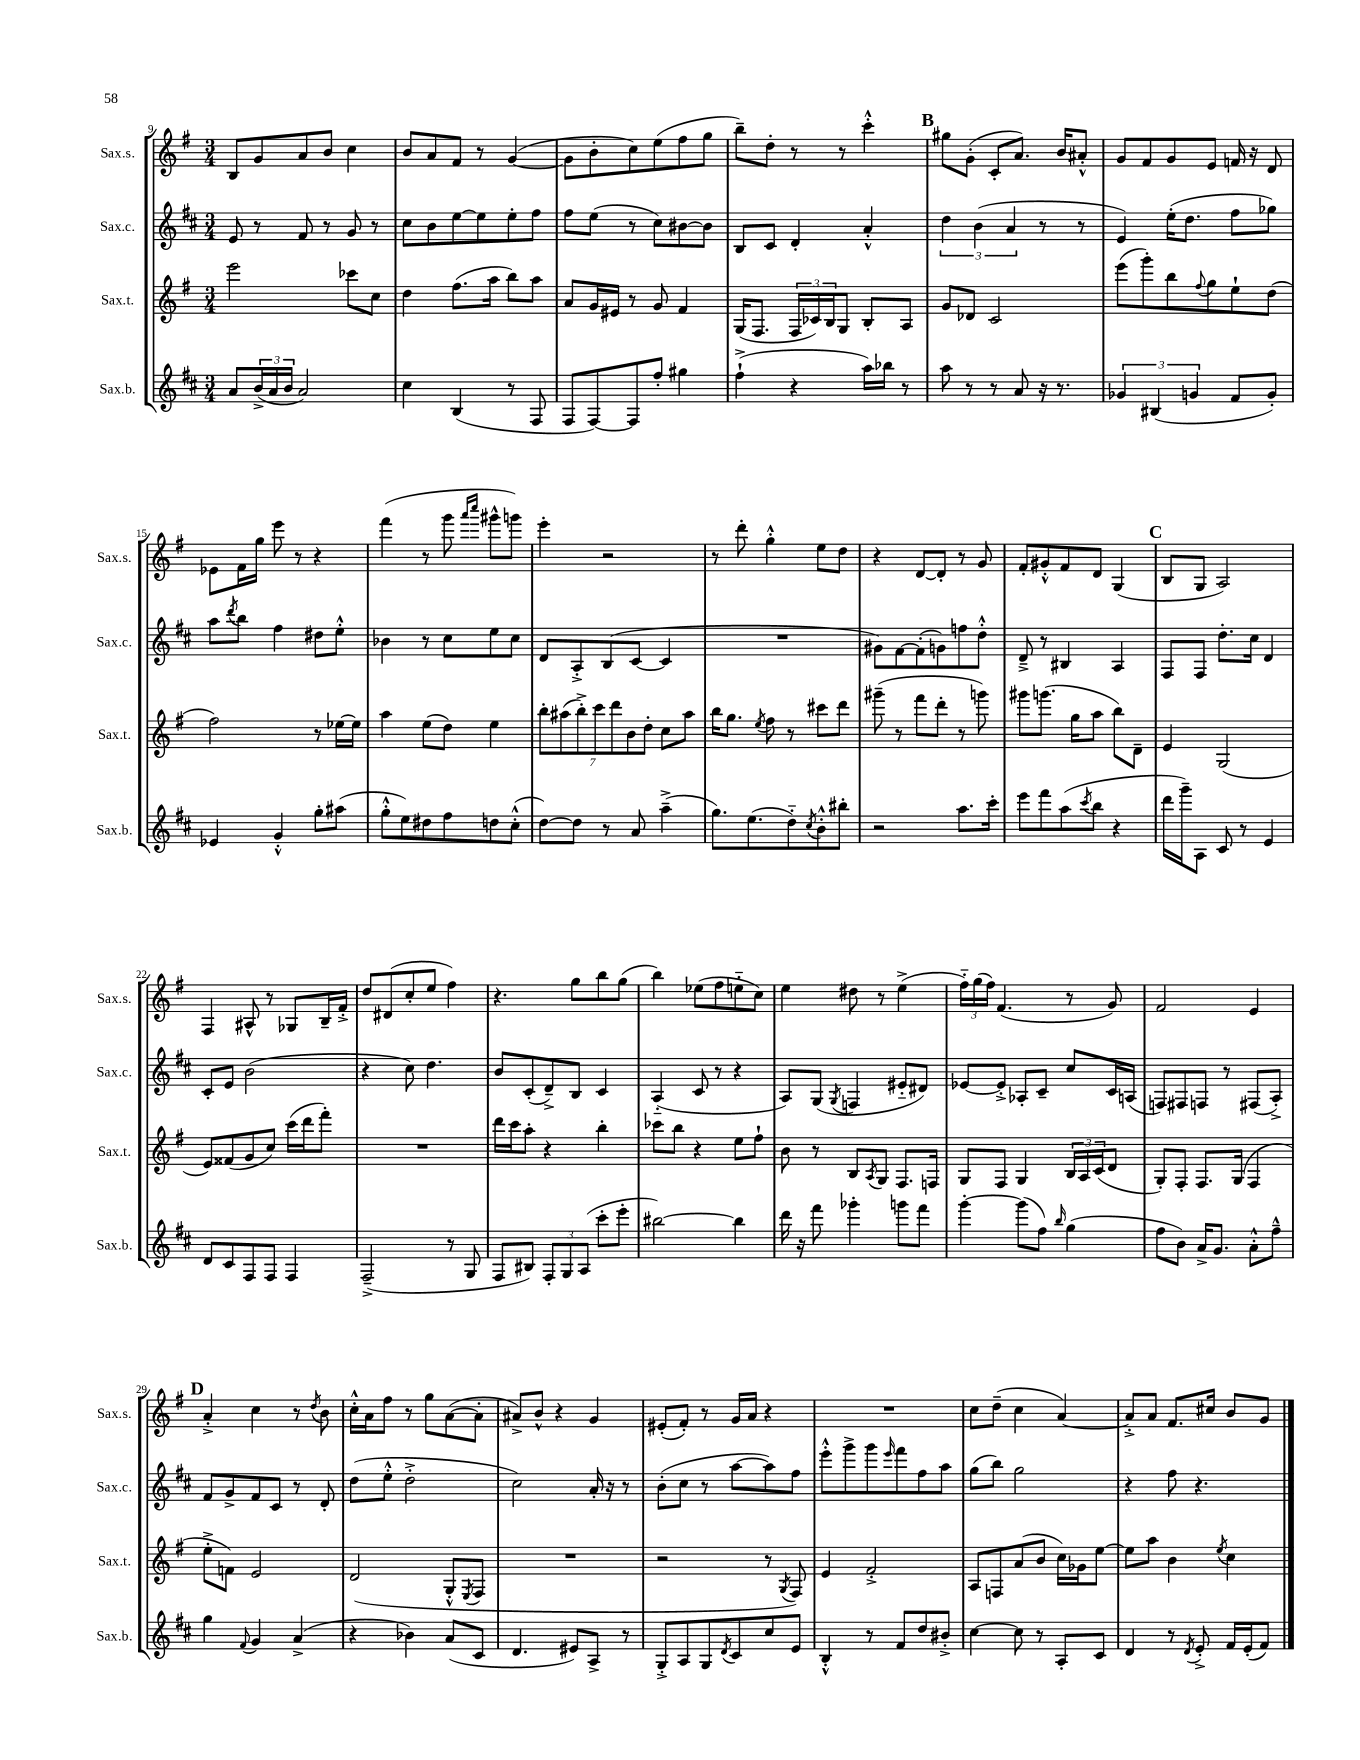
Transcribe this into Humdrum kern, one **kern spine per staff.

**kern	**kern	**kern	**kern
*part4	*part3	*part2	*part1
*staff4	*staff3	*staff2	*staff1
*I"Sax.b.	*I"Sax.t.	*I"Sax.c.	*I"Sax.s.
*I'Sax.b.	*I'Sax.t.	*I'Sax.c.	*I'Sax.s.
*clefG2	*clefG2	*clefG2	*clefG2
*k[f#c#]	*k[f#]	*k[f#c#]	*k[f#]
*M3/4	*M3/4	*M3/4	*M3/4
=9	=9	=9	=9
8a/L	2eee\	8e/	8B/L
(24b^/L	.	8r	8g/
24a/	.	.	.
24b/JJ	.	.	.
2a/)	.	8f#/	8a/
.	.	8r	8b/J
.	8ccc-X\L	8g/	4cc\
.	8cc\J	8r	.
=10	=10	=10	=10
4cc#\	4dd\	8cc#\L	8b/L
.	.	8b\	8a/
(4B/	(8.ff#\L	[8ee\	8f#/J
.	.	8ee\]	8r
.	16aa\Jk	.	.
8r	8bb\L)	8ee'\	([4g/
8F#/	8aa\J	8ff#\J	.
=11	=11	=11	=11
8F#/L	8a/L	8ff#\L	8g\L]
[8F#/)	16g/L	(8ee\J	8b'\
.	16e#X/JJ	.	.
8F#/]	8r	8r	8cc\)
8ff#'/J	8g/	8cc#\L)	(8ee\
4gg#X\	4f#/	[8b#X\	8ff#\
.	.	8b#\J]	8gg\J
=12	=12	=12	=12
(4ff#`^\	(16G/KL	8B/L	8bb~\L)
.	8.F#/J	.	.
.	.	8c#/J	8dd'\J
4r	24F#/LL	4d'/	8r
.	24c-X/)	.	.
.	24B/J	.	.
.	8G/J	.	8r
16aa\LL)	8B'/L	4a'^^/	4ccc'^^\
16bb-X\JJ	.	.	.
8r	8A/J	.	.
!!LO:REH:place=s1:t=B
=13	=13	=13	=13
8aa\	8g/L	6dd\	8gg#X\L
8r	8d-X/J	.	(8g'\J
.	.	(6b\	.
8r	2c/	.	8c'/L
.	.	6a/	.
8a/	.	.	8.a/J)
16r	.	8r	.
8.r	.	.	16b/KL
.	.	8r	8a#X'^^/J
=14	=14	=14	=14
6g-X/	(8eee\L	4e/)	8g/L
.	8ggg'\)	.	8f#/
(6B#X/	.	.	.
.	8bb\	(16ee'\KL	8g/
.	.	8.dd\J	.
6gn/	.	.	.
.	8qqff#/	.	.
.	8gg\	.	8e/J
8f#/L	8ee`\	8ff#\L	16fn/
.	.	.	16r
8g'/J)	(8dd\J	8gg-X\J)	8d/
!!LO:LB:g=z
=15	=15	=15	=15
4e-X/	2ff#\)	8aa\L	8e-X\L
.	.	8qddd/	.
.	.	8bb\J	16f#\L
.	.	.	16gg\JJ
4g'^^/	.	4ff#\	8eee\
.	.	.	8r
8gg'\L	8r	8dd#X\L	4r
(8aa#X\J	[16ee-X\LL	8ee'^^\J	.
.	16ee-\JJ]	.	.
=16	=16	=16	=16
8gg'^^\L	4aa\	4b-X\	(4fff#\
8ee\)	.	.	.
8dd#X\	(8ee\L	8r	8r
8ff#\	8dd\J)	8cc#\L	8ggg\
.	.	.	16qqaaa/LL
.	.	.	16qqcccc/JJ
8ddn\	4ee\	8ee\	8ggg#X^^\L
(8cc#'^^\J	.	8cc#\J	8gggn\J)
=17	=17	=17	=17
[8dd\L)	14bb'\L	8d/L	4eee'\
.	(14aa#X\	.	.
8dd\J]	.	8A'^/	.
.	14bb'^\)	.	.
.	14ccc\	.	.
8r	.	(8B/	2r
.	14ddd\	.	.
.	14b\	.	.
8a/	.	[8c#/J	.
.	14dd'\J	.	.
(4aa~^\	8cc\L	4c#/]	.
.	8aa#\J	.	.
=18	=18	=18	=18
8.gg\L)	16bb\KL	2.r	8r
.	8.gg\J	.	.
.	.	.	8ddd'\
(8.ee\	.	.	.
.	8qee/	.	.
.	8ff#\	.	4gg'^^\
8dd\)	8r	.	.
8qcc#/	.	.	.
8b'^^\	8ccc#X\L	.	8ee\L
8bb#X'\J	8ddd\J	.	8dd\J
=19	=19	=19	=19
2r	(8ggg#X~\	8g#X\L)	4r
.	8r	[8f#\	.
.	8fff#\L	(8f#'\]	[8d/L
.	8ddd'\J	8gn\)	8d'/J]
8.aa\L	8r	8ffn\	8r
.	8gggn\)	8dd'^^\J	8g/
16ccc#'\Jk	.	.	.
=20	=20	=20	=20
8eee\L	8ggg#X\L	8d~^/	8f#'/L
8fff#\	(8.gggn\J	8r	8g#X'^^/
(8aa\	.	4B#X/	8f#/
.	16gg\KL	.	.
8qccc#/	.	.	.
8bb\J	8aa\J	.	8d/J
4r	8bb\L)	4A/	(4G/
.	8d~\J	.	.
!!LO:REH:place=s1:t=C
=21	=21	=21	=21
16ddd\LL	4e/	8F#/L	8B/L
16ggg~\J)	.	.	.
8A\J	.	8F#/J	8G/J
8c#/	(2G/	8.dd'\L	2A/)
8r	.	.	.
.	.	16cc#\Jk	.
4e/	.	4d/	.
!!LO:LB:g=z
=22	=22	=22	=22
8d/L	8e/L)	8c#'/L	4F#/
8c#/	(8f##X/	8e/J	.
8F#/	8g/	(2b\	8A#X^^/
8F#/J	8cc/J)	.	8r
4F#/	(16ccc\LL	.	8G-X/L
.	16ddd\J	.	.
.	8fff#'\J)	.	16B~/L
.	.	.	16f#'^/JJ
=23	=23	=23	=23
(2F#~^/	2.r	4r	8dd/L
.	.	.	(8d#X/
.	.	8cc#\)	8cc'/
.	.	4.dd\	8ee/J
8r	.	.	4ff#\)
8G/	.	.	.
=24	=24	=24	=24
8F#/L	16ddd\LL	8b/L	4.r
.	16ccc\J	.	.
8B#X/J)	8aa'\J	(8c#'/	.
12F#'/L	4r	8d~^/)	.
12G/	.	.	.
.	.	8B/J	8gg\L
(12A/J	.	.	.
8ccc#'\L	4bb'\	4c#/	8bb\
8eee'\J	.	.	(8gg\J
=25	=25	=25	=25
[2bb#X\)	8ccc-X\L	(4A/	4bb\)
.	8bb\J	.	.
.	4r	8c#/	(8ee-X\L
.	.	8r	8ff#\
4bb#\]	8ee\L	4r	8een\
.	8ff#`\J	.	8cc\J)
=26	=26	=26	=26
16ddd\	8b\	8A/L)	4ee\
16r	.	.	.
8fff#\	8r	(8G/J	.
.	.	8qG/	.
4ggg-X'\	8B/L	4Fn/	8dd#X\
.	8qA/	.	.
.	8G/J	.	8r
8gggn\L	8.F#/L	8e#X/L	(4ee^\
8fff#\J	.	8d#X/J)	.
.	16Fn/Jk	.	.
=27	=27	=27	=27
[4ggg'\	8G/L	[8e-X/L	24ff#\LL)
.	.	.	(24gg\
.	.	.	24ff#\JJ)
.	8F#/J	8e-'^/J]	(4.f#/
(8ggg\L]	4G/	8A-X'/L	.
8ff#\J)	.	8c#~/J	.
16qqbb/	.	.	.
(4gg\	24B/LL	8cc#/L	8r
.	24A/	.	.
.	(24c/J	.	.
.	8d/J	16c#/L	8g/)
.	.	(16An/JJ	.
=28	=28	=28	=28
8ff#\L	8G'/L)	8Fn/L)	2f#/
8b\J)	8F#'/J	8F#X/	.
16a^/KL	8.F#/L	8Fn/J	.
8.g/J	.	.	.
.	.	8r	.
.	(16G/Jk	.	.
8a'^^\L	4F#/	(8F#X/L	4e/
8ff#~^^\J	.	8A'^/J)	.
!!LO:LB:g=z
!!LO:REH:place=s1:t=D
=29	=29	=29	=29
4gg\	8ee'^\L	8f#/L	4a'^/
.	8fn\J)	8g^/	.
8qqf#/	.	.	.
4g/	2e/	8f#/	4cc\
.	.	8c#/J	.
(4a^/	.	8r	8r
.	.	.	8qdd/
.	.	8d'/	8b\
=30	=30	=30	=30
4r	(2d/	(8dd\L	16cc'^^\LL
.	.	.	16a\J
.	.	8ee'^^\J	8ff#\J
4b-X\)	.	2dd'^\	8r
.	.	.	8gg\L
(8a/L	8G'^^/L	.	([8a\
.	8qE/	.	.
8c#/J	8F#/J	.	8a'\J]
=31	=31	=31	=31
4.d/	2.r	2cc#\)	8a#X^/L)
.	.	.	8b^^/J
.	.	.	4r
8e#X/L)	.	.	.
8A^/J	.	16a'/	4g/
.	.	16r	.
8r	.	8r	.
=32	=32	=32	=32
8G'^/L	2r	(8b'\L	(8e#X'/L
8A/	.	8cc#\J	8f#'/J)
8G/	.	8r	8r
8qd/	.	.	.
8c#/	.	[8aa\L	16g/LL
.	.	.	16a/JJ
8cc#/	8r	8aa\])	4r
.	8qG/	.	.
8e/J	8F#/)	8ff#\J	.
=33	=33	=33	=33
4B'^^/	4e/	8eee'^^\L	2.r
.	.	8ggg^\	.
8r	2f#'^/	8ggg\	.
.	.	16qqeee/	.
8f#/L	.	8fff#\	.
8dd/	.	8ff#\	.
8b#X'^/J	.	8aa\J	.
=34	=34	=34	=34
[4cc#\	8A/L	(8gg\L	8cc\L
.	8Fn/	8bb\J)	(8dd~\J
8cc#\]	(8a/	2gg\	4cc\
8r	8b/J	.	.
8A'/L	16cc\LL)	.	[4a/)
.	16g-X\J	.	.
8c#/J	[8ee\J	.	.
=35	=35	=35	=35
4d/	8ee\L]	4r	8a'^/L]
.	8aa\J	.	8a/J
8r	4b\	8ff#\	8.f#/L
8qd/	.	.	.
8e'^/	.	4.r	.
.	.	.	16cc#X/Jk
.	8qee/	.	.
16f#/LL	4cc\	.	8b/L
(16e'/J	.	.	.
8f#/J)	.	.	8g/J
==	==	==	==
*-	*-	*-	*-
